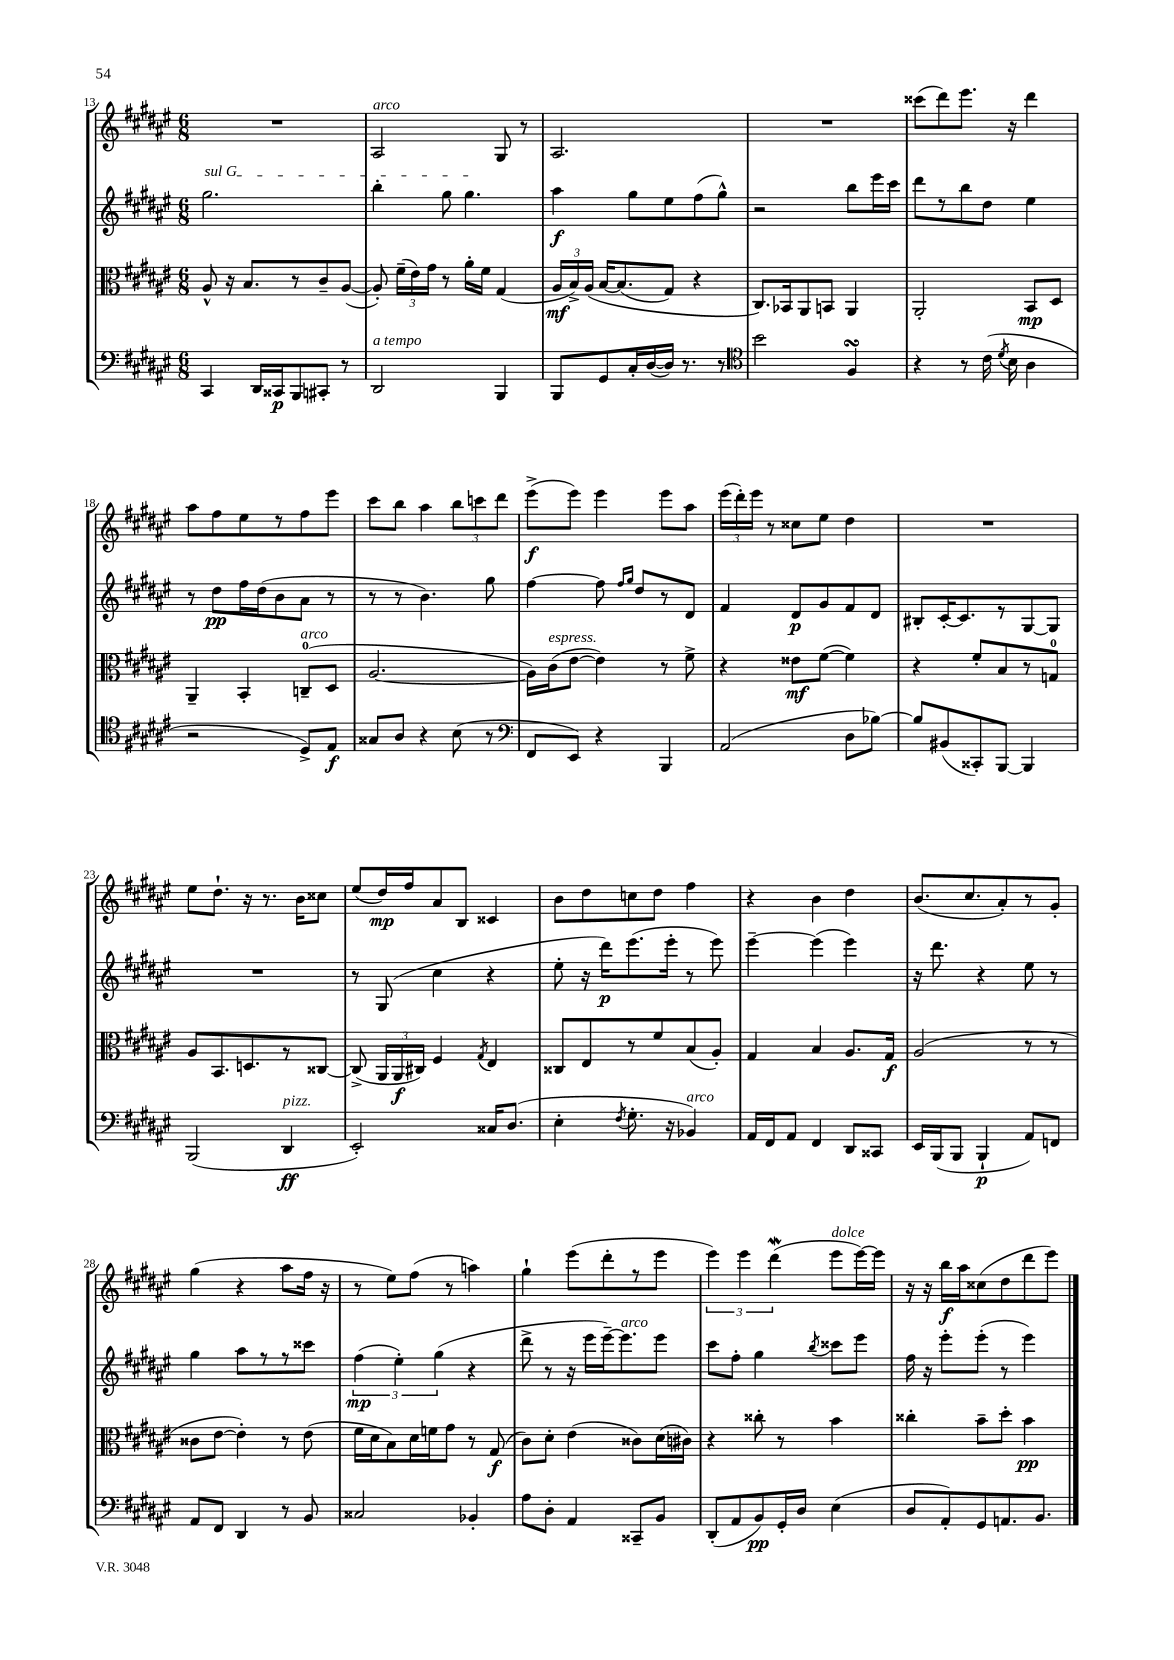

**kern	**kern	**kern	**kern
*staff4	*staff3	*staff2	*staff1
*clefF4	*clefC3	*clefG2	*clefG2
*k[f#c#g#d#a#e#]	*k[f#c#g#d#a#e#]	*k[f#c#g#d#a#e#]	*k[f#c#g#d#a#e#]
*M6/8	*M6/8	*M6/8	*M6/8
4CC#	8A#^^	2.gg#	2.r
.	16r	.	.
.	8.B	.	.
16DD#	.	.	.
16CC##	.	.	.
8BBB	8r	.	.
8CC#'	8c#~	.	.
8r	([8A#	.	.
=	=	=	=
2DD#	8A#'])	4bb'	2A#
.	(24f#~	.	.
.	24e#)	.	.
.	24g#	.	.
.	8r	8gg#	.
.	16a#'	4.gg#	.
.	16f#	.	.
4BBB	(4G#	.	8G#
.	.	.	8r
=	=	=	=
8BBB	24A#	4aa#	2.A#
.	24B^)	.	.
.	&(24A#	.	.
8GG#	[16B	.	.
.	(8.B]	.	.
16C#'	.	8gg#	.
([16D#	.	.	.
16D#])	8G#)	8ee#	.
8.r	.	.	.
.	4r	(8ff#	.
8r	.	8gg#^^)	.
=	=	=	=
*clefC4	*	*	*
2b	8.C#&)	2r	2.r
.	16BB-	.	.
.	8AA#	.	.
.	8BB	.	.
4F#	4AA#	8bb	.
.	.	16eee#	.
.	.	16ccc#	.
=	=	=	=
4r	2AA#'	8ddd#	(8ccc##
.	.	8r	8ddd#)
8r	.	8bb	8.eee#
(16c#	.	8dd#	.
8qd#	.	.	.
16B	.	.	16r
4A#	8BB	4ee#	4ddd#
.	8D#	.	.
=	=	=	=
2r	4AA#~	8r	8aa#
.	.	8dd#	8ff#
.	4BB'	16ff#	8ee#
.	.	(16dd#	.
.	.	8b	8r
8D#^)	(8C~	8a#	8ff#
8E#	8D#	8r	8eee#
=	=	=	=
8G##	[2.A#	8r	8ccc#
8A#	.	8r	8bb
4r	.	4.b)	4aa#
(8B	.	.	12bb
.	.	.	12ccc
8r	.	8gg#	.
.	.	.	12ddd#
=	=	=	=
*clefF4	*	*	*
8FF#	16A#])	[4ff#	(8eee#^
.	(16c#	.	.
8EE#)	[8e#	.	8eee#)
4r	4e#])	8ff#]	4eee#
.	.	16qqff#	.
.	.	16qqgg#	.
.	.	8dd#	.
4BBB	8r	8r	8eee#
.	8f#^	8d#	8aa#
=	=	=	=
(2AA#	4r	4f#	(24eee#
.	.	.	24ddd#')
.	.	.	24eee#
.	.	.	8r
.	8e##	8d#	8cc##
.	([8f#	8g#	8ee#
8D#	4f#])	8f#	4dd#
[8B-)	.	8d#	.
=	=	=	=
8B-]	4r	8B#'	2.r
(8BB#	.	[16c#'	.
.	.	8.c#]	.
8CC##')	8f#'	.	.
[8BBB	8B	8r	.
4BBB]	8r	[8G#	.
.	8G	8G#]	.
=	=	=	=
(2BBB	8A#	2.r	8ee#
.	8.BB	.	8.dd#`
.	8.D	.	16r
.	.	.	8.r
4DD#	8r	.	.
.	.	.	16b
.	[8C##	.	8cc##
=	=	=	=
2EE#')	(8C##^]	8r	(8ee#
.	24AA#	(8G#	16dd#)
.	24AA#	.	.
.	.	.	16ff#
.	24C#)	.	.
.	4F#	4cc#	8a#
.	.	.	8B
.	8qG#	.	.
16C##	4E#	4r	4c##
(8.D#	.	.	.
=	=	=	=
4E#'	8C##	8ee#'	8b
.	8E#	16r	8dd#
.	.	16ddd#)	.
8qF#	.	.	.
8.G#'	8r	(8.eee#	8cc
.	8f#	.	8dd#
16r	.	16eee#'	.
4BB-)	(8B	8r	4ff#
.	8A#')	8eee#)	.
=	=	=	=
16AA#	4G#	[4eee#~	4r
16FF#	.	.	.
8AA#	.	.	.
4FF#	4B	(4eee#]	4b
8DD#	8.A#	4eee#)	4dd#
8CC##	.	.	.
.	16G#	.	.
=	=	=	=
16EE#	(2A#	16r	(8.b
(16BBB	.	8.ddd#	.
8BBB	.	.	.
.	.	.	8.cc#
4BBB`	.	4r	.
.	.	.	8a#')
8AA#)	8r	8ee#	8r
8FF	8r	8r	8g#'
=	=	=	=
8AA#	8c##	4gg#	(4gg#
8FF#	[8e#	.	.
4DD#	4e#'])	8aa#	4r
.	.	8r	.
8r	8r	8r	8aa#
8BB	(8e#	8ccc##	16ff#
.	.	.	16r
=	=	=	=
2C##	16f#	(6ff#	8r
.	16d#	.	.
.	8B)	.	8ee#)
.	.	6ee#')	.
.	16d#	.	(8ff#
.	16f	.	.
.	.	(6gg#	.
.	8g#	.	8r
4BB-'	8r	4r	4aa)
.	(8G#	.	.
=	=	=	=
8A#	8c#)	8ddd#^	4gg#`
8D#'	8d#'	8r	.
4AA#	(4e#	16r	(8eee#
.	.	16eee#	.
.	.	[16eee#~)	8ddd#'
.	.	8.eee#]	.
8CC##~	8c##)	.	8r
8BB	(16d#	8eee#	8eee#
.	16c#)	.	.
=	=	=	=
(8DD#'	4r	8ccc#	6eee#)
8AA#	.	8ff#'	.
.	.	.	6eee#
8BB)	8cc##'	4gg#	.
.	.	.	(6ddd#
16GG#'	8r	.	.
16D#	.	.	.
.	.	8qbb	.
(4E#	4b	8ccc##	8eee#
.	.	8eee#	[16eee#)
.	.	.	16eee#]
=	=	=	=
8D#	4cc##'	16ff#	16r
.	.	16r	16r
8AA#')	.	8eee#'	16bb
.	.	.	16aa#
8GG#	8b~	(8eee#'	(8cc##
8.AA	8dd#'	8r	8dd#
.	4b	4eee#)	8ddd#
8.BB	.	.	.
.	.	.	8eee#)
==	==	==	==
*-	*-	*-	*-
